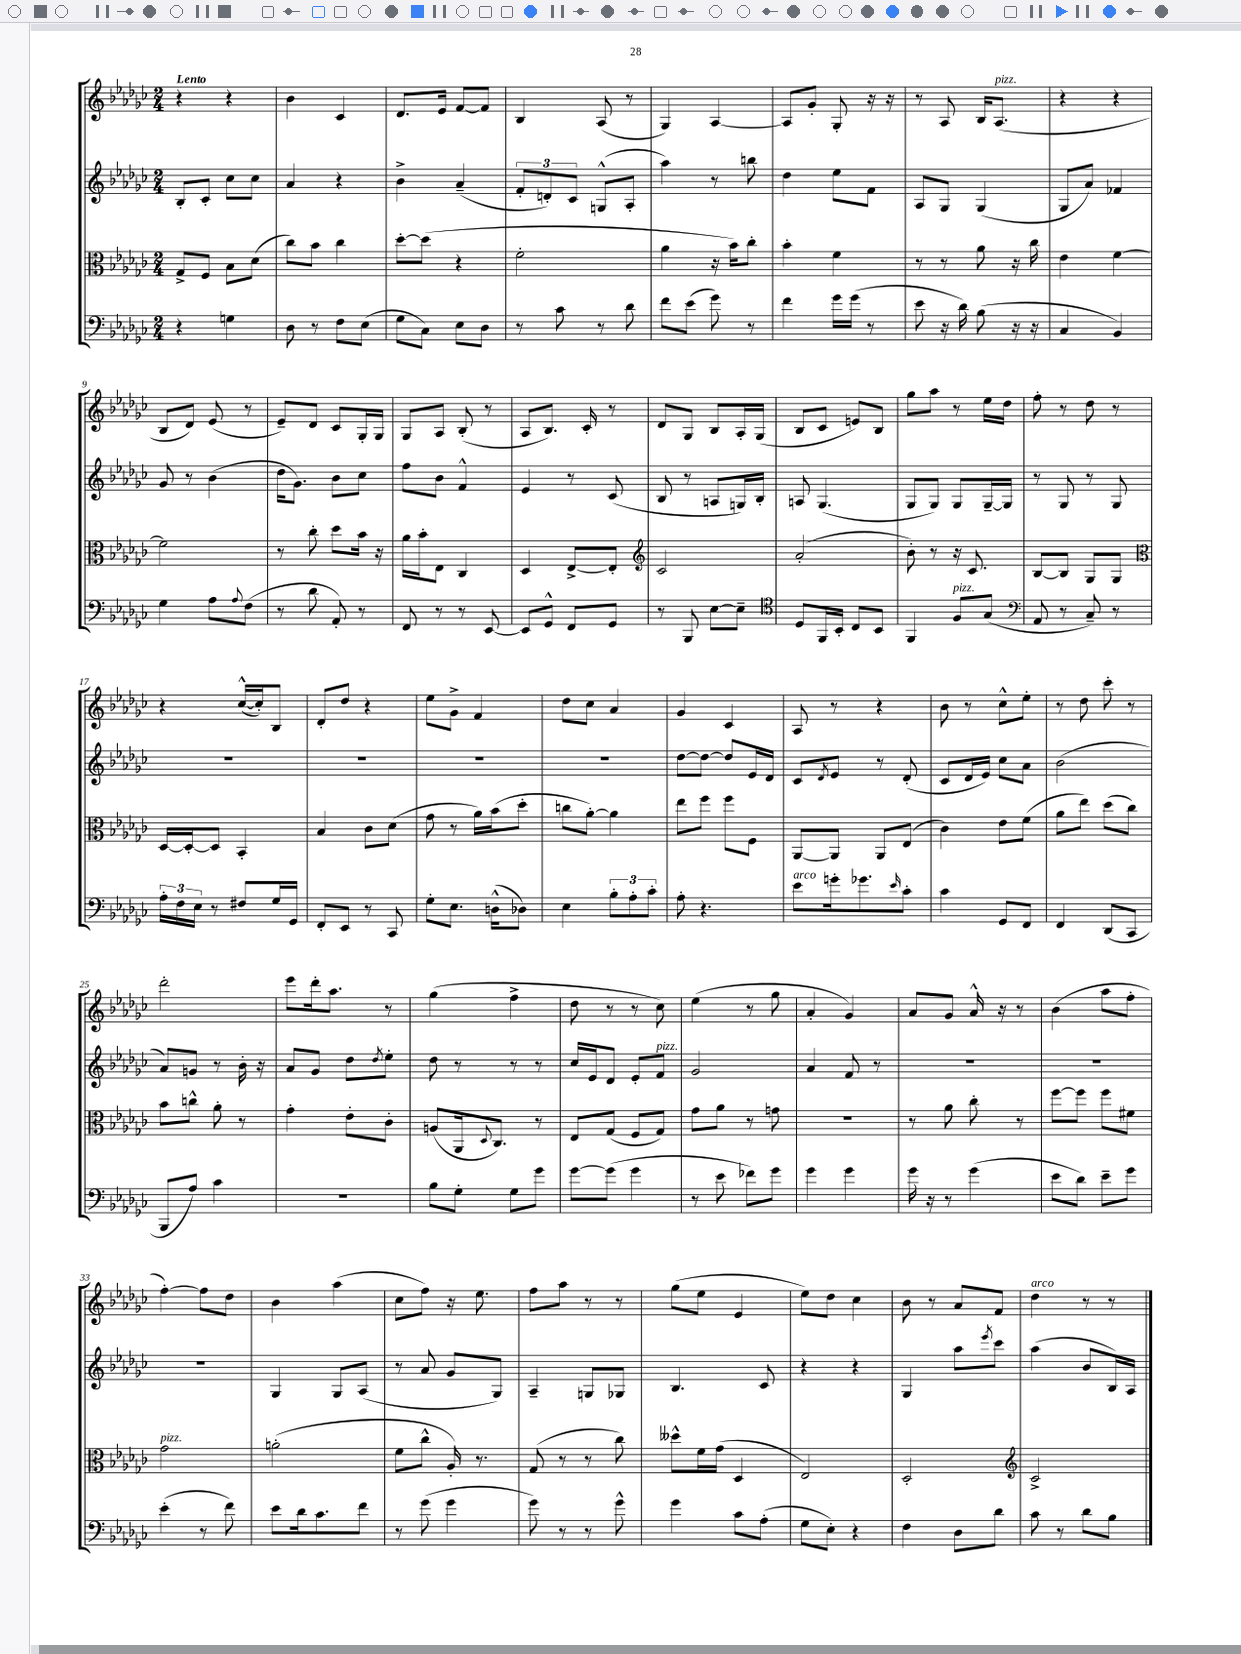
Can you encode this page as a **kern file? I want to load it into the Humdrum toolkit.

**kern	**kern	**kern	**kern
*staff4	*staff3	*staff2	*staff1
*clefF4	*clefC3	*clefG2	*clefG2
*k[b-e-a-d-g-c-]	*k[b-e-a-d-g-c-]	*k[b-e-a-d-g-c-]	*k[b-e-a-d-g-c-]
*M2/4	*M2/4	*M2/4	*M2/4
4r	8G-^	8B-'	4r
.	8F	8c-'	.
4G	8B-	8cc-	4r
.	(8d-	8cc-	.
=	=	=	=
8D-	8cc-)	4a-	4b-
8r	8b-	.	.
8F	4cc-	4r	4c-
(8E-	.	.	.
=	=	=	=
8G-	[8dd-'	4b-^	8.d-
8C-)	(8dd-]	.	.
.	.	.	16e-
8E-	4r	(4a-~	[8f
8D-	.	.	8f]
=	=	=	=
8r	2f'	12f'	4B-
.	.	12d')	.
8c-	.	.	.
.	.	12c-	.
8r	.	(8G^^	(8A-
8d-	.	8A-'	8r
=	=	=	=
8f	4a-	4aa-)	4G-)
(8e-	.	.	.
8g-)	16r	8r	[4A-
.	16b-)	.	.
8r	8cc-'	8bb	.
=	=	=	=
4f	4b-'	4dd-	8A-]
.	.	.	8g-'
16g-	4f	8ee-	8G-'
(16g-	.	.	.
8r	.	8f	16r
.	.	.	16r
=	=	=	=
8e-	8r	8A-	8r
16r	8r	8G-	8A-
16d-)	.	.	.
(8B-	8a-	(4G-	16B-
.	.	.	(8.A-
16r	16r	.	.
16r	16cc-	.	.
=	=	=	=
4C-	4e-	8G-	4r
.	.	8a-)	.
4BB-)	[4f	4f-	4r
=	=	=	=
4G-	2f]	8g-	8B-
.	.	8r	8d-)
8A-	.	(4b-	(8e-
8qqA-	.	.	.
(8F	.	.	8r
=	=	=	=
8r	8r	16dd-	8e-~)
.	.	8.g-)	.
8d-	8cc-'	.	8d-
8AA-')	8dd-	8b-	8c-
8r	16b-	8cc-	16G-'
.	16r	.	16G-
=	=	=	=
8FF	16a-	8ff	8G-
.	16b-'	.	.
8r	8E-	8b-	8A-
8r	4C-	4f^^	(8B-'
[8EE-	.	.	8r
=	=	=	=
8EE-]	4D-	4e-	8A-
8GG-^^	.	.	8.B-)
8FF	[8E-^	8r	.
.	.	.	16c-'
8GG-	8E-']	(8c-	8r
=	=	=	=
*	*clefG2	*	*
8r	2c-	8B-	8d-
8BBB-	.	8r	8G-
[8E-	.	8A	8B-
8E-~]	.	16G)	16A-'
.	.	16B-'	(16G-
=	=	=	=
*clefC4	*	*	*
8D-	(2a-'	8A	8B-
16FF	.	(4.G-	8c-
16BB-'	.	.	.
8C-	.	.	8e)
8BB-	.	.	8B-
=	=	=	=
4FF	8b-')	8G-	8gg-
.	8r	8G-)	8aa-
8F	16r	8G-	8r
.	8.c-	.	.
(8G-	.	[16G-~	16ee-
.	.	16G-]	16dd-
=	=	=	=
*clefF4	*	*	*
8AA-	[8B-	8r	8ff'
8r	8B-]	8G-	8r
8C-~)	8G-	8r	8dd-
8r	8G-	8G-	8r
=	=	=	=
*	*clefC3	*	*
24A-'	[16D-	2r	4r
24F	.	.	.
.	16D-'_	.	.
24E-	.	.	.
8r	8D-]	.	.
8F#	4BB-'	.	([16cc-^^
.	.	.	16cc-'])
16G-	.	.	8B-
16GG-	.	.	.
=	=	=	=
8FF'	4B-	2r	8d-'
8EE-	.	.	8dd-
8r	8c-	.	4r
8CC-	(8d-	.	.
=	=	=	=
8G-'	8g-	2r	8ee-
8.E-	8r	.	8g-^
.	16a-)	.	4f
(16D^^	(16b-	.	.
8D-)	8dd-'	.	.
=	=	=	=
4E-	8cc	2r	8dd-
.	[8a-')	.	8cc-
12B-'	4a-]	.	4a-
12A-'	.	.	.
12c-'	.	.	.
=	=	=	=
8A-'	8ee-	[8dd-	4g-
4.r	8ff	8dd-_	.
.	8ff	8dd-]	4c-
.	8F	16e-	.
.	.	16d-	.
=	=	=	=
8e-	[8AA-	8c-	8A-
.	.	8qd-	.
16g'	8AA-]	8e-	8r
8.g-	.	.	.
.	8AA-	8r	4r
16qqe-	.	.	.
8c-'	(8E-	(8d-'	.
=	=	=	=
4c-	4c-)	8c-	8b-
.	.	16d-	8r
.	.	16e-)	.
8GG-	8e-	8cc-	8cc-^^
8FF	(8f	8a-	8ee-'
=	=	=	=
4FF	8a-	(2b-	8r
.	8ee-)	.	8dd-
(8DD-	(8dd-	.	8ccc-'
8CC-	8cc-)	.	8r
=	=	=	=
8BBB-	8b-	8a-)	2ddd-'
8A-)	8cc^^	8g	.
4c-	8a-'	8r	.
.	8r	16b-'	.
.	.	16r	.
=	=	=	=
2r	4g-'	8a-	8eee-
.	.	8g-	16ddd-'
.	.	.	8.aa-
.	8e-'	8dd-	.
.	.	8qdd-	.
.	8c-'	8ee-'	8r
=	=	=	=
8B-	(8A	8dd-	(4gg-
8G-'	16AA-	8r	.
.	8qqD-	.	.
.	8.C-)	.	.
8G-	.	8r	4ff^
8g-	8r	8r	.
=	=	=	=
[8g-	8E-	16cc-	8dd-
.	.	16e-	.
(8g-]	(8G-	8d-	8r
4g-	8F	8e-'	8r
.	8G-)	8f	8cc-)
=	=	=	=
8r	8g-	2g-	(4ee-
8e-	8a-	.	.
8f-)	8r	.	8r
8g-	8g	.	8gg-
=	=	=	=
4g-	2r	4a-	4a-'
4g-	.	8f	4g-)
.	.	8r	.
=	=	=	=
16g-	8r	2r	8a-
16r	.	.	.
8r	8a-	.	8g-
(4g-	8cc-'	.	16a-^^
.	.	.	16r
.	8r	.	8r
=	=	=	=
8e-	[8ff	2r	(4b-
8d-)	8ff]	.	.
8e-~	8ff	.	8aa-
8g-	8f#	.	8ff'
=	=	=	=
(4e-'	2g-	2r	[4ff')
8r	.	.	8ff]
8f)	.	.	8dd-
=	=	=	=
8e-	(2a'	4G-	4b-
16d-	.	.	.
8.c-	.	.	.
.	.	8G-	(4aa-
8f	.	(8A-	.
=	=	=	=
8r	8f	8r	8cc-
(8g-	8cc-^^	8a-	8ff)
4g-	16A-')	8g-	16r
.	8.r	.	8.ee-
.	.	8G-)	.
=	=	=	=
8g-)	(8G-	4A-~	8ff
8r	8r	.	8aa-
8r	8r	8G	8r
8g-^^	8cc-)	8G-	8r
=	=	=	=
4g-	8dd--^^	4.B-	(8gg-
.	16f	.	8ee-
.	(16g-	.	.
8c-	4D-	.	4e-
(8A-'	.	8c-	.
=	=	=	=
8G-	2E-)	4r	8ee-)
8E-')	.	.	8dd-
4r	.	4r	4cc-
=	=	=	=
4F	2D-'	4G-	8b-
.	.	.	8r
8D-	.	8aa-	8a-
.	.	8qeee-	.
8d-	.	8ccc-	8f
=	=	=	=
*	*clefG2	*	*
8c-	2c-^	(4aa-	4dd-
8r	.	.	.
8d-	.	8b-	8r
8B-	.	16B-)	8r
.	.	16A-	.
==	==	==	==
*-	*-	*-	*-
